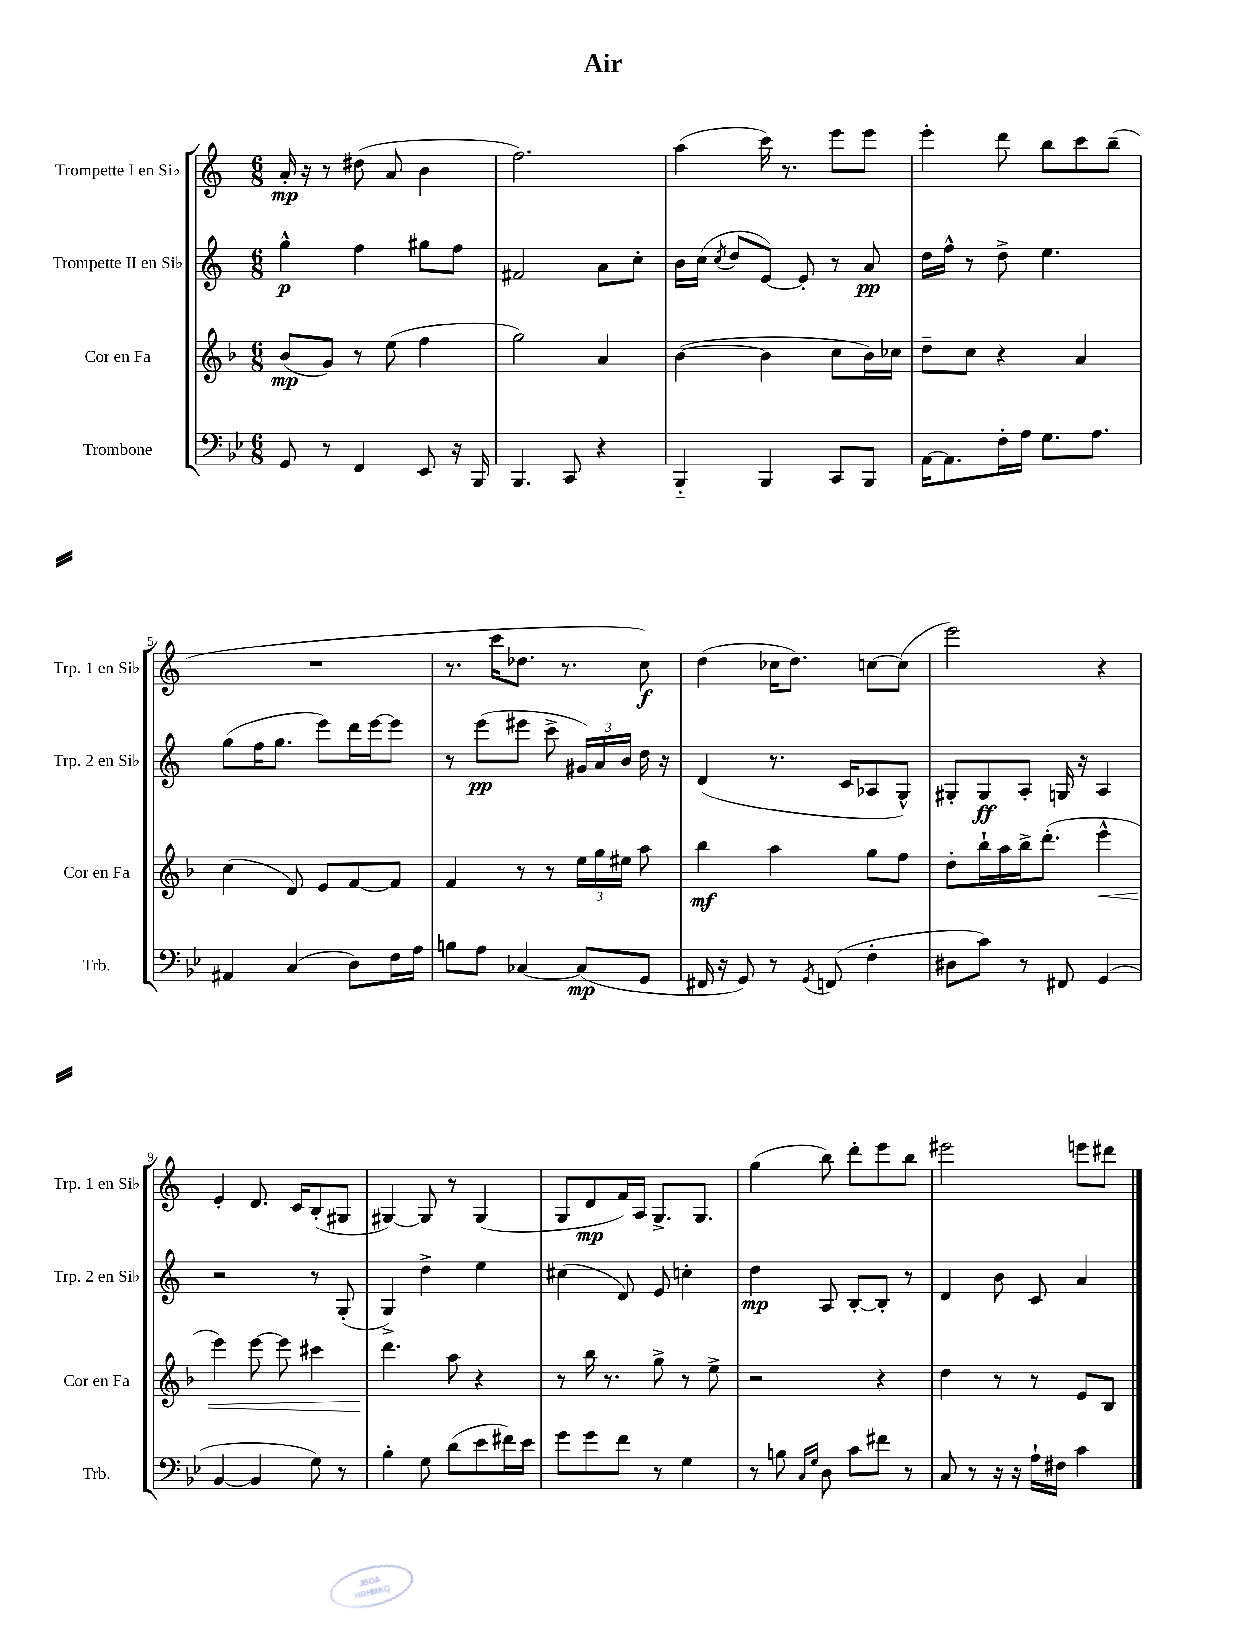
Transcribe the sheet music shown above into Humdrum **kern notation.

**kern	**kern	**kern	**kern
*staff4	*staff3	*staff2	*staff1
*clefF4	*clefG2	*clefG2	*clefG2
*k[b-e-]	*k[b-]	*k[]	*k[]
*M6/8	*M6/8	*M6/8	*M6/8
8GG/	(8b-/L	4gg^^\	16a'/
.	.	.	16r
8r	8g/J)	.	8r
4FF/	8r	4ff\	(8dd#\
.	(8ee\	.	8a/
8EE-/	4ff\	8gg#\L	4b\
16r	.	8ff\J	.
16BBB-/	.	.	.
=	=	=	=
4.BBB-/	2gg\)	2f#/	2.ff\)
8CC/	.	.	.
4r	4a/	8a\L	.
.	.	8cc'\J	.
=	=	=	=
4BBB-'~/	([4b-\	16b\LL	(4aa\
.	.	(16cc\JJ	.
.	.	8qcc/	.
.	.	8dd/L	.
4BBB-/	4b-\]	[8e/J)	16ccc\)
.	.	.	8.r
.	.	8e'/]	.
8CC/L	8cc\L	8r	8eee\L
8BBB-/J	16b-\L)	8a/	8eee\J
.	16cc-\JJ	.	.
=	=	=	=
[16AA\LK	8dd~\L	16dd\LL	4eee'\
8.AA\]	.	16ff^^\JJ	.
.	8cc\J	8r	.
16F'\L	4r	8dd^\	8ddd\
16A\JJ	.	.	.
8.G\L	.	4.ee\	8bb\L
.	4a/	.	8ccc\
8.A\J	.	.	.
.	.	.	(8bb~\J
=	=	=	=
4AA#/	(4cc\	(8gg\L	2.r
.	.	16ff\K	.
.	.	8.gg\J	.
(4C/	8d/)	.	.
.	8e/L	8eee\L)	.
8D\L)	[8f/	16ddd\L	.
.	.	[16eee\J	.
16F\L	8f/]J	8eee\]J	.
16A\JJ	.	.	.
=	=	=	=
8B\L	4f/	8r	8.r
8A\J	.	(8eee\L	.
.	.	.	16ccc\LK
[4C-/	8r	8eee#\J	8.dd-\J
.	8r	8ccc^\	.
.	.	.	8.r
(8C-/]L	24ee\LL	24g#/LL)	.
.	24gg\	24a/	.
.	24ee#\JJ	24b/JJ	.
8GG/J	8aa\	16dd\	8cc\)
.	.	16r	.
=	=	=	=
16FF#/	4bb-\	(4d/	(4dd\
16r	.	.	.
8GG/)	.	.	.
8r	4aa\	8.r	16cc-\LK
.	.	.	8.dd\J)
8qGG/	.	.	.
(8FF/	.	.	.
.	.	16c/LK	.
4F'\	8gg\L	8A-/	[8cc\L
.	8ff\J	8G^^/J)	(8cc\]J
=	=	=	=
8D#\L	8dd'\L	8G#'/L	2eee\)
8c\J)	16bb-`\L	8G#/	.
.	16aa\	.	.
8r	16bb-^\J	8A'/J	.
.	(8.ddd'\J	.	.
8FF#/	.	16G/	.
.	.	16r	.
(4GG/	4eee^^\	4A/	4r
=	=	=	=
[4BB-/	4eee\)	2r	4e'/
4BB-/]	[8eee\	.	8.d/
.	8eee\]	.	.
.	.	.	16c/LK
8G\)	4ccc#\	8r	(8B'/
8r	.	(8G'/	8G#/J
=	=	=	=
4B-'\	4.ddd\	4G^/)	[4G#/)
8G\	.	4dd^\	8G#/]
(8d\L	8aa\	.	8r
8e-\	4r	4ee\	(4G#/
16f#\L)	.	.	.
16e-\JJ	.	.	.
=	=	=	=
8g\L	8r	(4cc#\	8G/L
8g\	16bb-\	.	8d/
.	8.r	.	.
8f\J	.	8d/)	16f/L)
.	.	.	16A/JJ
8r	8gg^\	8e/	8.G^/L
4G\	8r	4cc'\	.
.	.	.	8.G/J
.	8ee^\	.	.
=	=	=	=
8r	2r	4dd\	(4gg\
8B\	.	.	.
16qqC/LL	.	.	.
16qqG/JJ	.	.	.
8D\	.	8A/	8bb\)
8c\L	.	[8B'/L	8ddd'\L
8f#\J	4r	8B'/]J	8eee\
8r	.	8r	8bb\J
=	=	=	=
8C/	4dd\	4d/	2eee#\
8r	.	.	.
16r	8r	8b\	.
16r	.	.	.
16A`\LL	8r	8c/	.
16F#\JJ	.	.	.
4c\	8e/L	4a/	8eee\L
.	8B-/J	.	8ddd#\J
==	==	==	==
*-	*-	*-	*-
